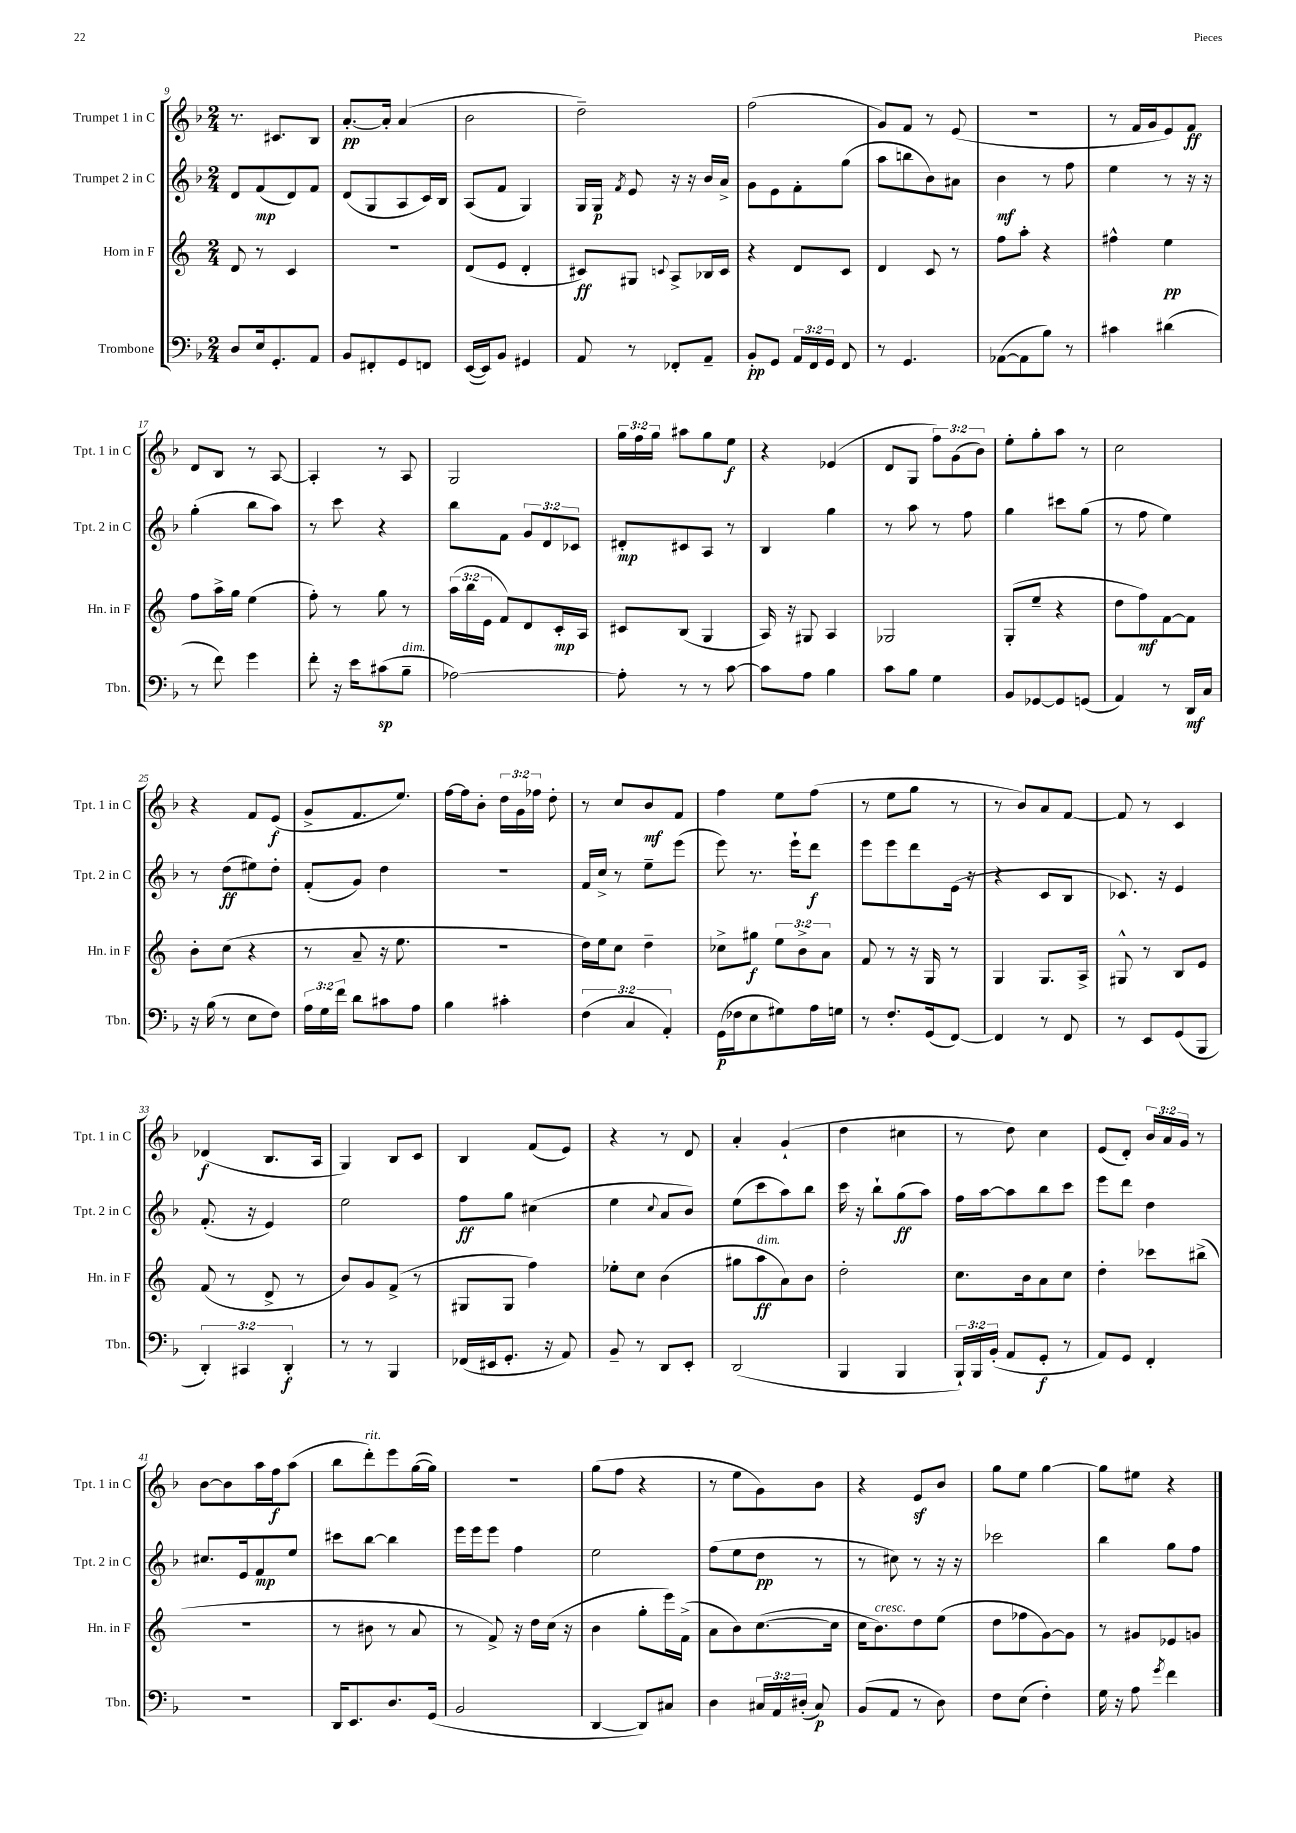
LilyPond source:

<<
\new StaffGroup <<
\new Staff = "s0" \with { instrumentName = "Trumpet 1 in C" shortInstrumentName = "Tpt. 1 in C" } {
    \clef treble \key f \major \numericTimeSignature \time 2/4 \override Staff.TupletNumber.text = #tuplet-number::calc-fraction-text
    \autoBeamOff r8. cis'8.[ bes8] |
    a'8.[~-.\pp a'16]-. a'4( |
    bes'2 |
    d''2--) |
    f''2( |
    g'8[) f'8] r8 e'8( |
    R2 |
    r8 f'16[ g'16 e'8) f'8]\ff |
    d'8[ bes8] r8 a8~ |
    a4-. r8 a8 |
    g2 |
    \tuplet 3/2 { g''16[ f''16 g''16] } ais''8[ g''8 e''8]\f |
    r4 ees'4( |
    d'8[ g8] \tuplet 3/2 { f''8[) g'8( bes'8]) } |
    e''8[-. g''8-. a''8] r8 |
    c''2 |
    r4 f'8[ e'8]\f( |
    g'8[-> f'8. e''8.]) |
    f''16[~ f''16 bes'8]-. \tuplet 3/2 { d''16[ g'16 fes''16] } d''8-. |
    r8 c''8[ bes'8\mf f'8] |
    f''4 e''8[ f''8]( |
    r8 e''8[ g''8] r8 |
    r8 bes'8[) a'8 f'8]~ |
    f'8 r8 c'4 |
    des'4\f( bes8.[ a16] |
    g4) bes8[ c'8] |
    bes4 f'8[( e'8]) |
    r4 r8 d'8 |
    a'4-. g'4-!( |
    d''4 cis''4 |
    r8 d''8) c''4 |
    e'8[( d'8]-.) \tuplet 3/2 { bes'16[ a'16 g'16] } r8 |
    bes'8[~ bes'8 a''16 f''16\f a''8]( |
    bes''8[ d'''8-.^\markup { \italic "rit." }) e'''8 g''16~( g''16]) |
    r2 |
    g''8[( f''8] r4 |
    r8 e''8[ g'8) bes'8] |
    r4 e'8[\sf bes'8] |
    g''8[ e''8] g''4~ |
    g''8[ eis''8] r4 \bar "|." |
}
\new Staff = "s1" \with { instrumentName = "Trumpet 2 in C" shortInstrumentName = "Tpt. 2 in C" } {
    \clef treble \key f \major \numericTimeSignature \time 2/4 \override Staff.TupletNumber.text = #tuplet-number::calc-fraction-text
    \autoBeamOff d'8[ f'8\mp( d'8) f'8] |
    d'8[( g8 a8 c'16) bes16] |
    a8[( f'8] g4) |
    g16[ g16]\p \acciaccatura { f'8 } e'8 r16 r16 bes'16[ a'16]-> |
    g'8[ e'8 f'8-. g''8]( |
    a''8[ b''8 bes'8) ais'8] |
    bes'4\mf r8 f''8 |
    e''4 r8 r16 r16 |
    g''4-.( bes''8[ a''8]) |
    r8 c'''8 r4 |
    bes''8[ f'8] \tuplet 3/2 { g'8[ d'8 ces'8] } |
    dis'8[-.\mp cis'8 a8] r8 |
    bes4 g''4 |
    r8 a''8 r8 f''8 |
    g''4 cis'''8[ g''8]( |
    r8 f''8 e''4) |
    r8 d''8[\ff( eis''8) d''8]-. |
    f'8[-.( g'8]) d''4 |
    R2 |
    f'16[ c''16]-> r8 e''8[-- e'''8]( |
    e'''8) r8. e'''16[-! d'''8]\f |
    e'''8[ e'''8 d'''8 e'16]( r16 |
    r4 c'8[ bes8] |
    ces'8.) r16 e'4 |
    f'8.-.( r16 e'4) |
    e''2 |
    f''8[\ff g''8] cis''4( |
    e''4 \appoggiatura { c''8 } a'8[ bes'8]) |
    e''8[( c'''8 a''8) bes''8] |
    c'''16 r16 bes''8[-! g''8\ff( a''8]) |
    f''16[ a''16~ a''8 bes''8 c'''8] |
    e'''8[ d'''8] d''4 |
    cis''8.[ e'16 f'8\mp e''8] |
    cis'''8[ bes''8]~ bes''4 |
    e'''16[ e'''16 e'''8] f''4 |
    e''2 |
    f''8[( e''8 d''8]\pp r8 |
    r8 cis''8) r8 r16 r16 |
    ces'''2 |
    bes''4 g''8[ f''8] \bar "|." |
}
\new Staff = "s2" \with { instrumentName = "Horn in F" shortInstrumentName = "Hn. in F" } {
    \clef treble \key c \major \numericTimeSignature \time 2/4 \override Staff.TupletNumber.text = #tuplet-number::calc-fraction-text
    \autoBeamOff d'8 r8 c'4 |
    r2 |
    d'8[( e'8] d'4-. |
    cis'8[\ff) gis8] \appoggiatura { c'8 } a8[-> bes16 c'16] |
    r4 d'8[ c'8] |
    d'4 c'8 r8 |
    f''8[ a''8]-. r4 |
    fis''4-^ e''4\pp |
    f''8[ a''16-> g''16] e''4( |
    f''8-.) r8 g''8 r8 |
    \tuplet 3/2 { a''16[( b''16 e'16] } f'8[) d'8 c'16-.\mp a16] |
    cis'8[ b8]( g4 |
    a16) r16 gis8 a4 |
    ges2 |
    g8[-.( e''8]-- r4 |
    d''8[ f''8\mf) f'8~ f'8] |
    b'8[-. c''8]( r4 |
    r8 a'8-- r16 e''8. |
    r2 |
    d''16[) e''16 c''8] d''4-- |
    ces''8[-> gis''8]\f \tuplet 3/2 { e''8[ b'8-> a'8] } |
    f'8 r8 r16 g16 r8 |
    g4 g8.[ a16]-> |
    gis8-^ r8 b8[ e'8] |
    f'8( r8 d'8-> r8 |
    b'8[) g'8 f'8]->( r8 |
    gis8[ gis8] f''4) |
    ees''8[-. c''8] b'4( |
    gis''8[ a''8\ff^\markup { \italic "dim." } a'8) b'8] |
    d''2-. |
    c''8.[ b'16 a'8 c''8] |
    d''4-. ces'''8[ bis''8]->( |
    R2 |
    r8 bis'8 r8 a'8 |
    r8 f'8->) r16 d''16[ c''16]( r16 |
    b'4 g''8[-. e'''16) f'16]->( |
    a'8[ b'8) c''8.~( c''16] |
    c''16[ b'8.^\markup { \italic "cresc." }) d''8 e''8]( |
    d''8[ fes''8 g'8~) g'8] |
    r8 gis'8[ ees'8 g'8] \bar "|." |
}
\new Staff = "s3" \with { instrumentName = "Trombone" shortInstrumentName = "Tbn." } {
    \clef bass \key f \major \numericTimeSignature \time 2/4 \override Staff.TupletNumber.text = #tuplet-number::calc-fraction-text
    \autoBeamOff d8[ e16 g,8.-. a,8] |
    bes,8[ fis,8-. g,8 f,8] |
    e,16[~( e,16) bes,8] gis,4 |
    a,8 r8 fes,8[-. a,8]-- |
    bes,8[-.\pp g,8] \tuplet 3/2 { a,16[ f,16 g,16] } f,8 |
    r8 g,4. |
    aes,8[~( aes,8 bes8]) r8 |
    cis'4 dis'4( |
    r8 f'8) g'4 |
    f'8-. r16 e'16[ cis'8\sp( bes8]--^\markup { \italic "dim." } |
    aes2~) |
    aes8-. r8 r8 c'8~ |
    c'8[ a8] bes4 |
    c'8[ bes8] g4 |
    bes,8[ ges,8~ ges,8 g,8]( |
    a,4) r8 d,16[\mf c16] |
    r16 bes16( r8 e8[ f8]) |
    \tuplet 3/2 { a16[ g16 f'16] } d'8[ cis'8 a8] |
    bes4 cis'4-. |
    \tuplet 3/2 { f4( c4 a,4-.) } |
    g,16[\p( fes16 e8 gis8) a16 g16] |
    r8 f8.[-. g,16( f,8]~) |
    f,4 r8 f,8 |
    r8 e,8[ g,8( bes,,8] |
    \tuplet 3/2 { d,4-.) cis,4 d,4-.\f } |
    r8 r8 bes,,4 |
    fes,16[( eis,16 g,8.]-. r16 a,8) |
    bes,8-- r8 d,8[ e,8]-. |
    d,2( |
    bes,,4 bes,,4 |
    \tuplet 3/2 { bes,,16[-!) bes,,16 bes,16]-.( } a,8[ g,8]-.\f r8 |
    a,8[) g,8] f,4-. |
    r2 |
    d,16[ e,8. d8. g,16]( |
    bes,2 |
    d,4~ d,8[) cis8] |
    d4 \tuplet 3/2 { cis16[ a,16 dis16]-.( } cis8\p) |
    bes,8[( a,8] r8 d8) |
    f8[ e8]( f4-.) |
    g16 r16 a8 \acciaccatura { g'8 } f'4 \bar "|." |
}
>>
>>
\layout { \context { \Score currentBarNumber = #9 } }
